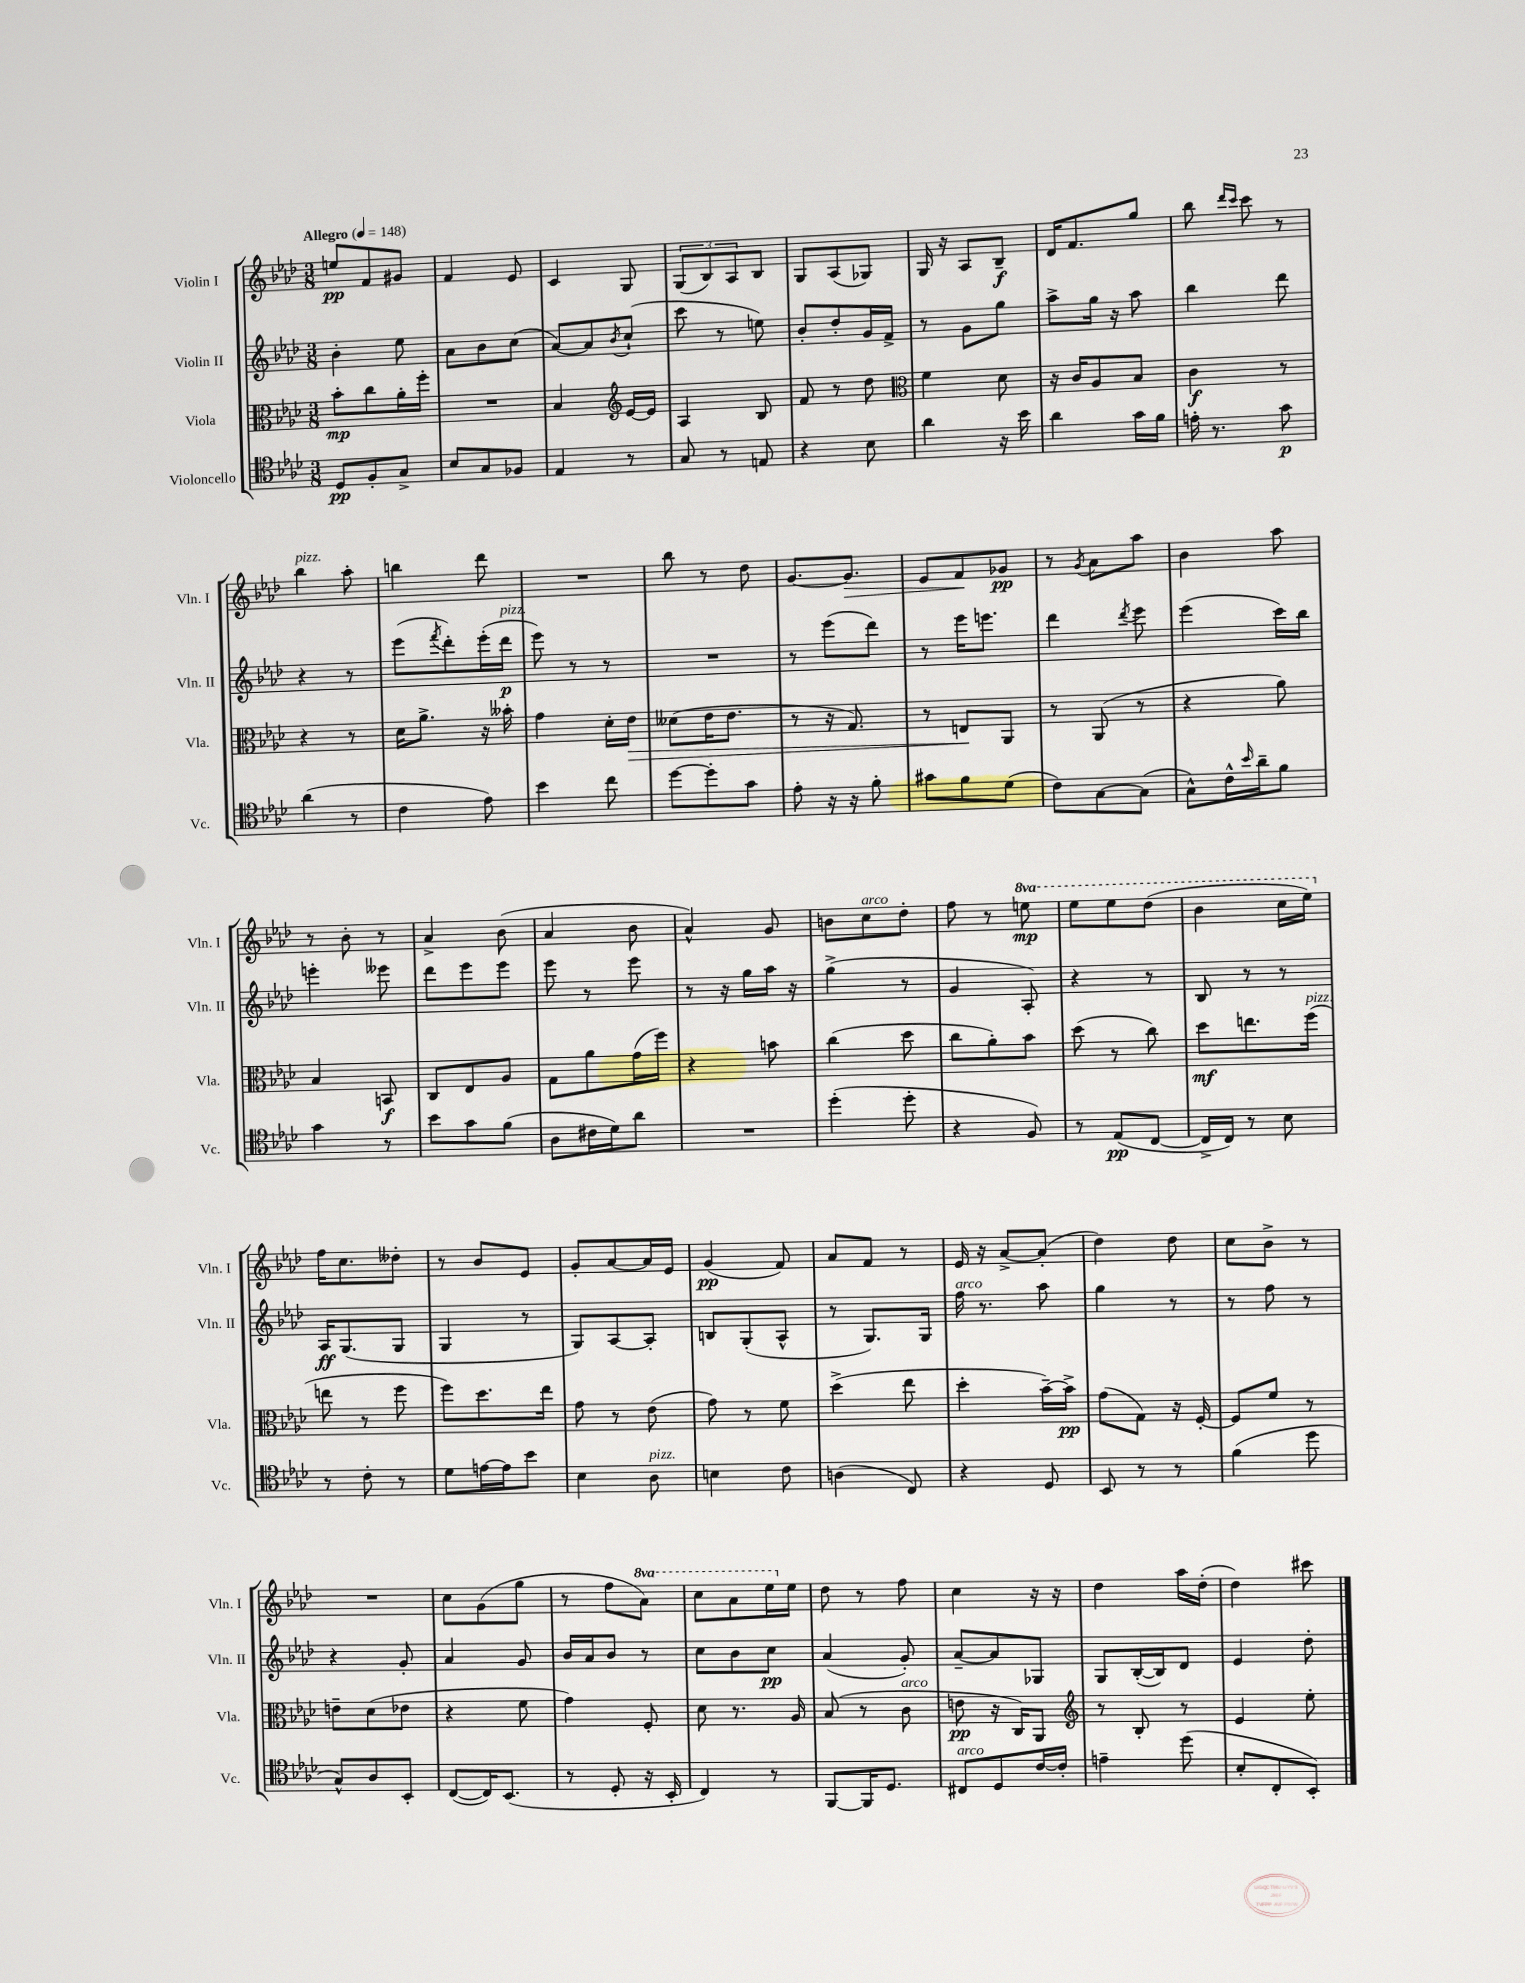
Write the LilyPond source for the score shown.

<<
\new StaffGroup <<
\new Staff = "s0" \with { instrumentName = "Violin I" shortInstrumentName = "Vln. I" } {
    \clef treble \key aes \major \numericTimeSignature \time 3/8 \set Staff.ottavationMarkups = #ottavation-simple-ordinals \tempo "Allegro" 4 = 148
    e''8\pp f'8 gis'8 |
    f'4 ees'8 |
    c'4 g8 |
    \tuplet 3/2 { g8( bes8) aes8 } bes8 |
    g8 aes8( ges8) |
    g16 r16 aes8 bes8--\f |
    des'16 f'8. g''8 |
    bes''8 \grace { des'''16 c'''16 } c'''8 r8 |
    bes''4^\markup { \italic "pizz." } aes''8-. |
    b''4 des'''8 |
    R4. |
    bes''8 r8 des''8 |
    g'8.~ g'8.\> |
    ees'8 f'8\! ges'8\pp |
    r8 \acciaccatura { g'8 } aes'8 aes''8 |
    bes'4 aes''8 |
    r8 bes'8-. r8 |
    aes'4-> bes'8( |
    aes'4 bes'8 |
    aes'4-^) g'8 |
    b'8 c''8^\markup { \italic "arco" } des''8-. |
    f''8 r8 \ottava #1 e'''8\mp |
    ees'''8 ees'''8 des'''8( |
    bes''4 c'''16 ees'''16) \ottava #0 |
    f''16 c''8. deses''8-. |
    r8 bes'8 ees'8 |
    g'8-. aes'8~ aes'16 ees'16 |
    g'4\pp( f'8) |
    aes'8 f'8 r8 |
    ees'16 r16 aes'8~-> aes'8-.( |
    des''4) des''8 |
    c''8 bes'8-> r8 |
    R4. |
    c''8 g'8( g''8 |
    r8 f''8 \ottava #1 aes''8) |
    c'''8 aes''8 ees'''16 \ottava #0 ees''16 |
    des''8 r8 f''8 |
    c''4 r16 r16 |
    des''4 aes''16 des''16-.( |
    des''4) cis'''8 \bar "|." |
}
\new Staff = "s1" \with { instrumentName = "Violin II" shortInstrumentName = "Vln. II" } {
    \clef treble \key aes \major \numericTimeSignature \time 3/8
    bes'4-. ees''8 |
    aes'8 bes'8 c''8( |
    aes'8~) aes'8 \acciaccatura { bes'8 } c''8-!( |
    c'''8 r8 e''8) |
    bes'8-. des''8-. g'16 f'16-> |
    r8 g'8 g''8 |
    aes''8-> g''16 r16 aes''8 |
    bes''4 des'''8 |
    r4 r8 |
    ees'''8( \acciaccatura { f'''8 } des'''8-.) ees'''16-.( des'''16\p^\markup { \italic "pizz." } |
    ees'''8) r8 r8 |
    R4. |
    r8 ees'''8( des'''8) |
    r8 ees'''16 e'''8. |
    des'''4 \acciaccatura { des'''8 } ees'''8 |
    ees'''4( c'''16) bes''16 |
    e'''4-. eeses'''8 |
    des'''8 ees'''8 ees'''8 |
    ees'''8 r8 ees'''8 |
    r8 r16 g''16 aes''16 r16 |
    g''4->( r8 |
    g'4 aes8-.) |
    r4 r8 |
    bes8 r8 r8 |
    aes16\ff g8.( g8 |
    g4 r8 |
    g8) aes8~ aes8-. |
    b8 g8-.( aes8-^ |
    r8 g8.) g16 |
    f''16^\markup { \italic "arco" } r8. aes''8 |
    g''4 r8 |
    r8 f''8 r8 |
    r4 g'8-. |
    aes'4 g'8 |
    bes'16 aes'16 bes'8 r8 |
    c''8 bes'8 c''8\pp |
    aes'4( g'8-.) |
    aes'8~-- aes'8 ges8 |
    g8 bes16~-.( bes16) des'8 |
    ees'4 des''8-. \bar "|." |
}
\new Staff = "s2" \with { instrumentName = "Viola" shortInstrumentName = "Vla." } {
    \clef alto \key aes \major \numericTimeSignature \time 3/8
    bes'8-.\mp c''8 aes'16-. f''16-. |
    R4. |
    bes4 \clef treble ees'16~ ees'16 |
    aes4 bes8 |
    f'8 r8 des''8 |
    \clef alto f'4 des'8 |
    r16 c'16 aes8 bes8 |
    c'4\f r8 |
    r4 r8 |
    des'16 aes'8.-> r16 beses'16-. |
    g'4 des'16-. ees'16\> |
    deses'8( ees'16 ees'8. |
    r8 r16 g8.) |
    r8 e8\! aes,8 |
    r8 aes,8( r8 |
    r4 aes'8) |
    bes4 b,8\f |
    c8 ees8 aes8 |
    g8 aes'8 g'16( f''16) |
    r4 b'8 |
    c''4( des''8 |
    c''8 aes'8-.) bes'8 |
    des''8( r8 c''8) |
    des''8\mf e''8. f''16^\markup { \italic "pizz." }( |
    e''8 r8 f''8 |
    f''8) des''8. ees''16 |
    g'8 r8 ees'8( |
    g'8) r8 f'8 |
    des''4->( ees''8 |
    des''4-. bes'16~--) bes'16->\pp |
    g'8( g8) r16 f16~-. |
    f8 f'8 r8 |
    e'8-- des'8( ees'8 |
    r4 f'8 |
    g'4) f8-. |
    des'8 r8. aes16 |
    bes8( r8 c'8^\markup { \italic "arco" } |
    e'8\pp r16 c16) aes,8 |
    \clef treble r8 bes8-. r8 |
    ees'4 ees''8-. \bar "|." |
}
\new Staff = "s3" \with { instrumentName = "Violoncello" shortInstrumentName = "Vc." } {
    \clef tenor \key aes \major \numericTimeSignature \time 3/8
    des8\pp f8-. g8-> |
    bes8 g8 fes8 |
    ees4 r8 |
    g8 r8 e8 |
    r4 bes8 |
    aes'4 r16 bes'16 |
    aes'4 g'16 f'16 |
    e'16-. r8. g'8\p |
    aes'4( r8 |
    c'4 ees'8) |
    bes'4 c''8 |
    des''8~ des''8-. g'8 |
    ees'8-. r16 r16 f'8-. |
    gis'8 f'8 des'8( |
    c'8) g8~ g8( |
    g8-^) c'16-^ \grace { bes'16 } aes'16-- f'8 |
    g'4 r8 |
    bes'8 g'8 f'8( |
    aes8 cis'16 des'16) aes'8 |
    R4. |
    des''4-.( des''8-. |
    r4 f8) |
    r8 ees8\pp( c8~ |
    c16-> c16) r8 bes8 |
    r8 c'8-. r8 |
    des'8 e'16~ e'16 bes'8 |
    bes4 aes8^\markup { \italic "pizz." } |
    b4 c'8 |
    a4( c8) |
    r4 des8 |
    bes,8 r8 r8 |
    f'4( des''8 |
    g8-^) aes8 bes,8-. |
    c8~( c16) bes,8.( |
    r8 des8-. r16 bes,16-. |
    c4) r8 |
    f,8~ f,16 des8. |
    cis8^\markup { \italic "arco" } des8 c'16~ c'16-. |
    e'4-- des''8( |
    bes8-. c8-. bes,8-.) \bar "|." |
}
>>
>>
\layout { \context { \Score \remove "Bar_number_engraver" } }
